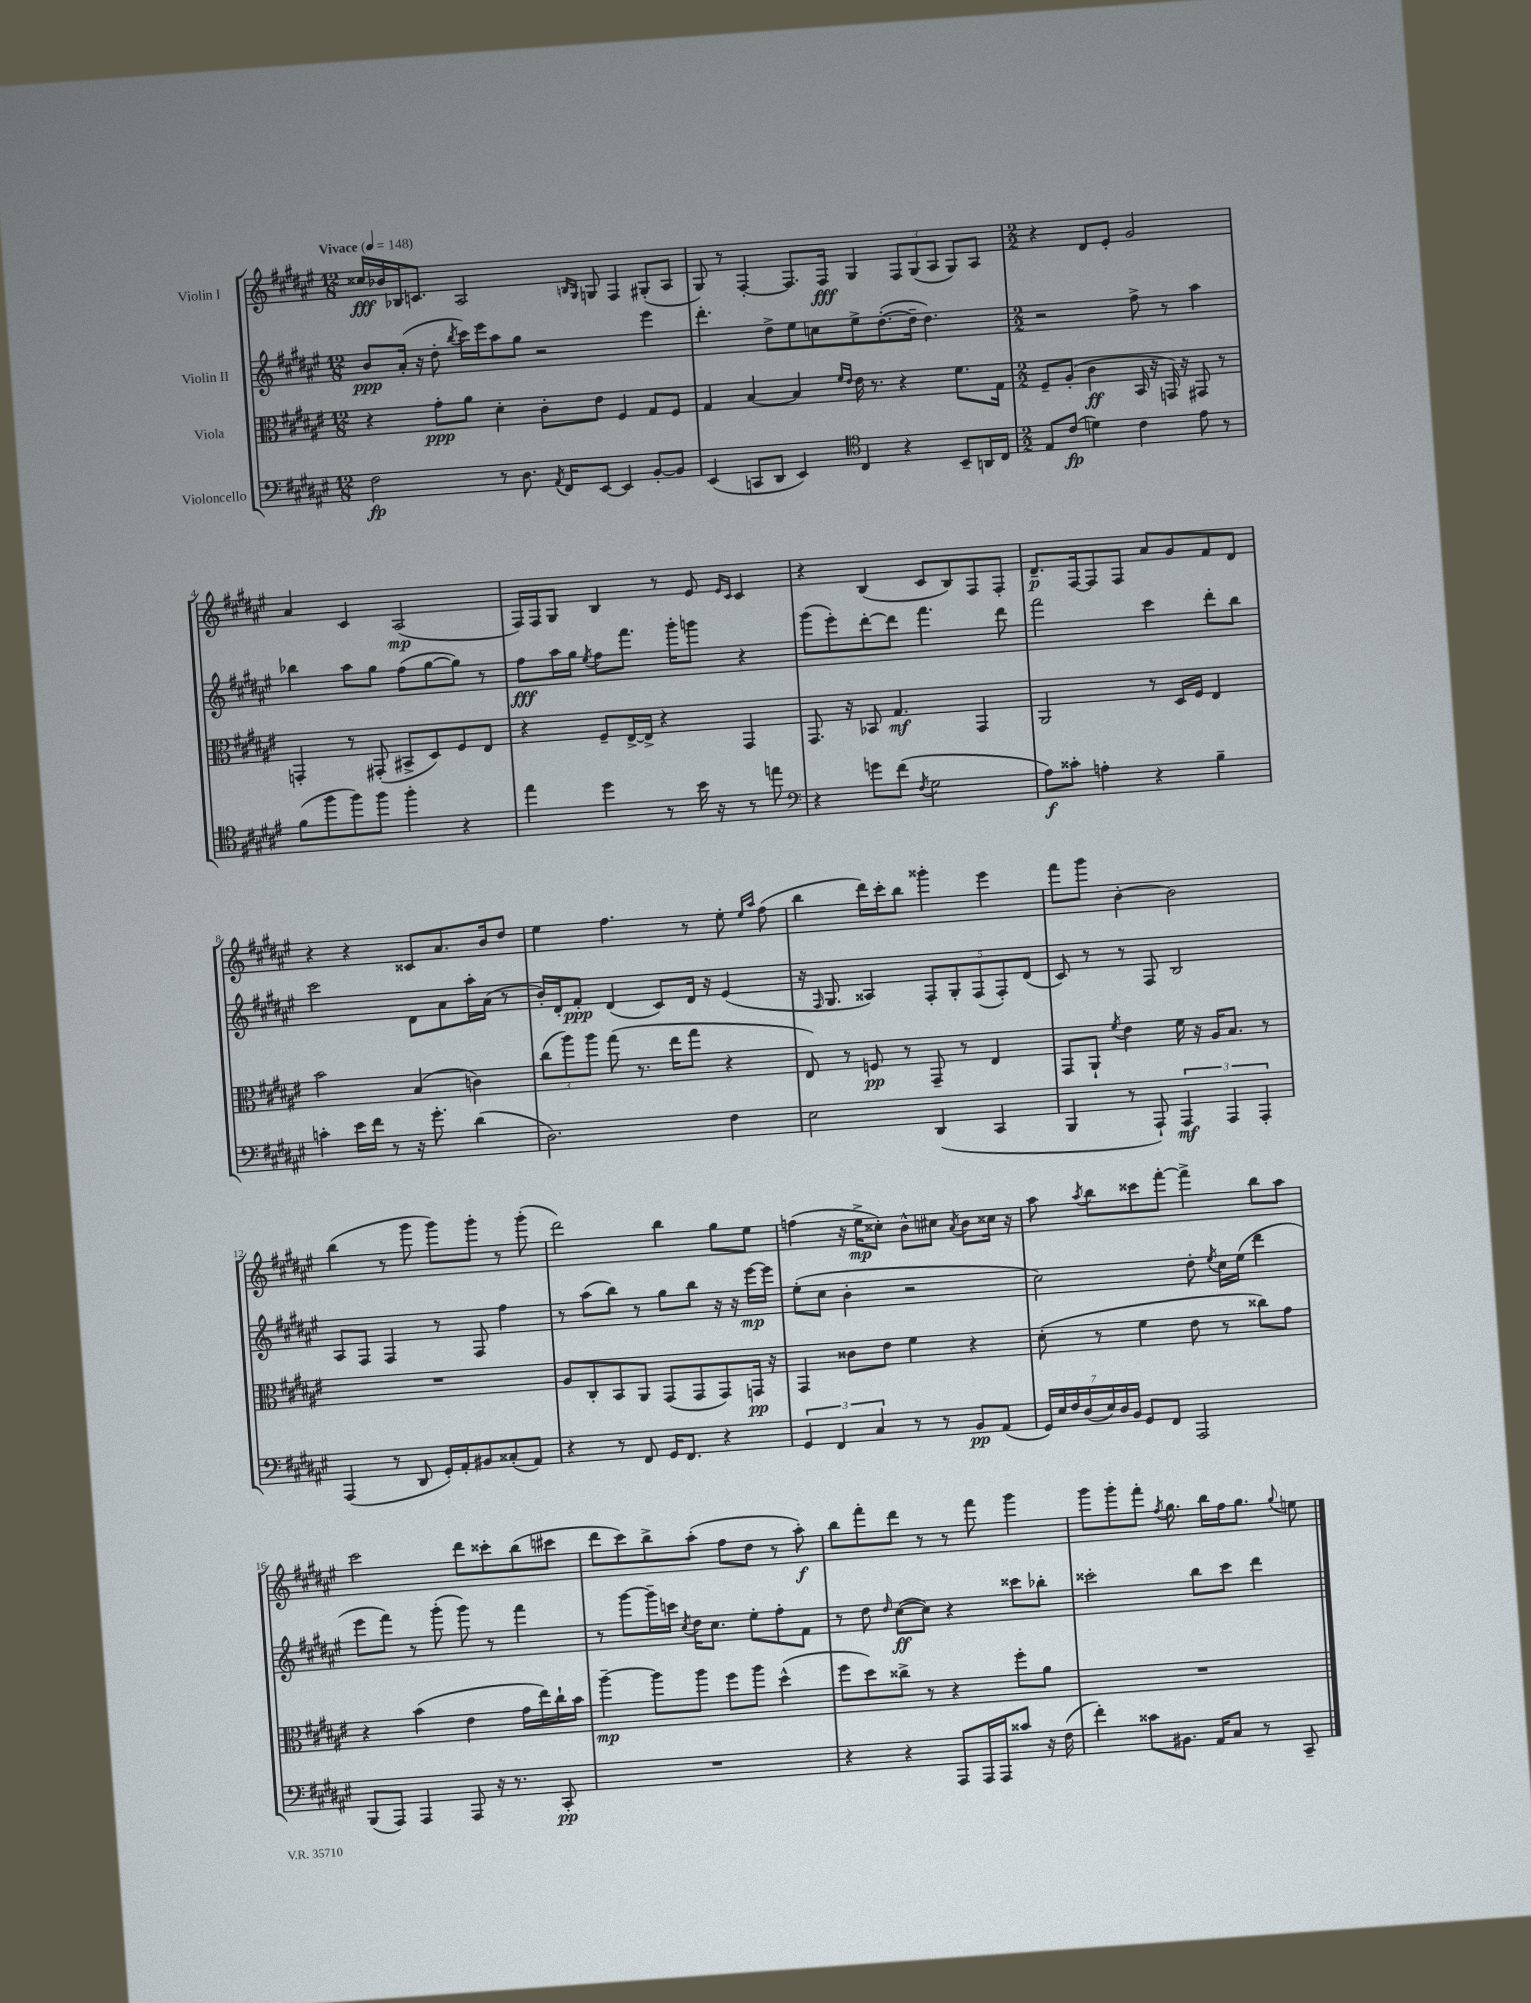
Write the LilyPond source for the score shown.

<<
\new StaffGroup <<
\new Staff = "s0" \with { instrumentName = "Violin I" } {
    \clef treble \key fis \major \numericTimeSignature \time 12/8 \tempo "Vivace" 4 = 148
    \autoBeamOff cisis''16[\fff bes'16 bes16 c'8.] ais2 \grace { b16[ gis16] } g8 fis4 gis8[-.( ais8] |
    gis8) r8 fis4~-. fis8.[ fis16]\fff gis4 \tuplet 3/2 { fis8[ gis8( ais8] } gis8[) ais8] |
    \numericTimeSignature \time 2/2 r4 dis'8[ eis'8]-. gis'2 |
    ais'4 cis'4 ais2\mp( |
    fis16[) fis16 gis8] b4 r8 eis'8 \grace { eis'16[ cis'16] } cis'4 |
    r4 b4( cis'8[ b8) fis8 fis8]-. |
    dis'8.[--\p fis16~ fis8 fis8] ais'8[ gis'8 fis'8 dis'8] |
    r4 r4 cisis'8[ ais'8. b'16 dis''8] |
    eis''4 fis''4. r8 eis''8-. \grace { eis''16[ ais''16] } fis''8( |
    b''4 dis'''16[) cis'''16-. b''8] gisis'''4-. eis'''4 |
    fis'''8[ gis'''8] b'4~-. b'2 |
    b''4( r8 gis'''8 gis'''8[) gis'''8]-. r8 gis'''8-.( |
    dis'''2) b''4 gis''8[ eis''8] |
    f''4( r16 eis''16[->\mp cisis''8]-.) b'8[-^ cis''8] \acciaccatura { ais'8 } b'8[ cisis''16] r16 |
    ais''8 \acciaccatura { ais''8 } b''8[ cisis'''8 fis'''8]~-. fis'''4-> b''8[ ais''8] |
    cis'''2 dis'''8[ cisis'''8-. b''8( cis'''8] |
    dis'''8[ cis'''8) b''8-> ais''8]-.( fis''8[ dis''8] r8 ais''8-.\f) |
    b''8[ fis'''8-. dis'''8] r8 r8 fis'''8 gis'''4 |
    gis'''8[ gis'''8-. fis'''8]-. \acciaccatura { fis''8 } gis''8. b''16[ fis''16 gis''8.] \appoggiatura { gis''8 } e''8 \bar "|." |
}
\new Staff = "s1" \with { instrumentName = "Violin II" } {
    \clef treble \key fis \major \numericTimeSignature \time 12/8
    \autoBeamOff b'8[\ppp ais'16]-.( r16 dis''8-. \acciaccatura { b''8 } cis'''16[) eis'''16 ais''8 gis''8] r2 eis'''4 |
    dis'''4.-. dis''8[-> eis''8 c''8 eis''8-> dis''8.~-.( dis''16]-- dis''4.) |
    \numericTimeSignature \time 2/2 r2 fis''8-> r8 ais''4 |
    bes''4 ais''8[ gis''8] fis''8[( gis''8~ gis''8]) r8 |
    fis''8[\fff ais''16 gis''16] \acciaccatura { eis''8 } fis''8[ fis'''8.] gis'''16[-. g'''8] r4 |
    gis'''8[( eis'''8-.) dis'''8~-. dis'''8] fis'''4. dis'''8 |
    fis'''2 cis'''4 dis'''8[-. b''8] |
    cis'''2 dis'8[ ais'8 ais''16-. ais'16]( r8 |
    b'16[-.) dis'16-. fis'8]-.\ppp dis'4( cis'8[) dis'16] r16 eis'4( |
    r16 \grace { fis16 } gis8. aisis4) \tuplet 5/4 { fis8[-. gis8-. fis8( fis8-.) dis'8]( } |
    cis'8) r8 r8 fis8 b2 |
    ais8[ fis8] fis4 r8 fis8 fis''4 |
    r8 ais''8[( b''8]) r8 gis''8[ b''8] r16 r16 eis'''16[~\mp eis'''16] |
    eis''8[-.( cis''8] b'4-. r2 |
    cis''2) dis''8-. \acciaccatura { eis''8 } cis''16[ eis''16]( dis'''4 |
    eis'''8[ fis'''8]) r8 gis'''8-.( gis'''8) r8 fis'''4 |
    r8 gis'''8[~ gis'''16-- c'''16] \acciaccatura { cis''8 } dis''16[ cis''8.] eis''8[-. fis''8-. fis'8] |
    r8 dis''8 \grace { dis''16 } cis''8[~\ff( cis''8]) r4 cisis'''8[ bes''8]-. |
    cisis'''2-. b''8[ cisis'''8] dis'''4 \bar "|." |
}
\new Staff = "s2" \with { instrumentName = "Viola" } {
    \clef alto \key fis \major \numericTimeSignature \time 12/8
    \autoBeamOff r4 gis'8[-.\ppp ais'8] dis'4-. cis'8[-. eis'8] fis4 gis8[ fis8] |
    gis4 b4~ b4 \grace { fis'16[ eis'16] } eis'16 r8. r4 fis'8.[ gis16] |
    \numericTimeSignature \time 2/2 fis8[-- ais8]-.( cis'4\ff b,16 r16 g,16) r16 gis,8 r8 |
    g,4-. r8 gis,8-.( bis,8[-> dis8) fis8 eis8] |
    r4 fis8[-- eis16~-> eis16]-> r4 gis,4 |
    gis,8. r16 bes,8 gis4.\mf gis,4 |
    ais,2 r8 dis16[ fis16] eis4 |
    b'2 b4( c'4) |
    \tuplet 3/2 { cis''8[( ais''8) ais''8] } gis''8( r8. eis''16[ gis''8] r4 |
    eis8) r8 f8\pp r8 gis,8-- r8 eis4 |
    gis,8[ ais,8]-! \acciaccatura { fis'8 } eis'4 fis'16 r16 ais16[ b8.] r8 |
    R1 |
    ais8[ cis8-. b,8 ais,8] gis,8[( gis,8 gis,8) g,16]\pp r16 |
    gis,4 cisis'8[ eis'8] fis'4 r4 |
    dis'8-.( r8 fis'4 eis'8 r8 cisis''8[) gis'8] |
    r4 b'4( eis'4 gis'16[ eis''16) cis''16-! b'16] |
    ais''4~--\mp ais''8[ ais''8] fis''8[ ais''8] dis''4-^( |
    fis''8[ dis''8) cisis''8]-> r8 r4 fis''8[-. ais'8] |
    R1 \bar "|." |
}
\new Staff = "s3" \with { instrumentName = "Violoncello" } {
    \clef bass \key fis \major \numericTimeSignature \time 12/8
    \autoBeamOff fis2\fp r8 dis8. \acciaccatura { ais,8 } fis,16[ eis,8]~ eis,4 b,8[~-. b,8] |
    eis,4( c,8[ dis,8] eis,4) \clef tenor cis4 r4 b,8[-- a,16 cis16] |
    \numericTimeSignature \time 2/2 eis8[ cis'8]\fp( d'4) cis'4 eis'8 r8 |
    fis'8[( fis''8 fis''8) fis''8] fis''4-. r4 |
    eis''4 dis''4 r8 b'16 r16 r8 e''8 |
    \clef bass r4 g'8[ fis'8]( \acciaccatura { fis8 } gis2 |
    ais8[\f) cisis'8]-. a4-. r4 b4-- |
    c'4-. eis'16[ fis'16] r8 r16 gis'8.-. dis'4( |
    dis2.) fis4 |
    eis2 dis,4( cis,4 |
    b,,4 r8 ais,,8-!) \tuplet 3/2 { ais,,4\mf ais,,4 ais,,4-. } |
    ais,,4( r8 dis,8 gis,16[-.) ais,16-. bis,8 cisis8-.( ais,8]) |
    r4 r8 fis,8 gis,16[ fis,8.] r4 |
    \tuplet 3/2 { gis,4 fis,4 cis4 } r8 r8 b,8[\pp ais,8]( |
    \tuplet 7/4 { gis,16[) eis16 fis16 dis16( eis16) dis16 b,16] } gis,8[ fis,8] ais,,2 |
    b,,8[( ais,,8]) ais,,4 ais,,8 r16 r8. cis,8-.\pp |
    R1 |
    r4 r4 ais,,8[ ais,,16 ais,,16 cisis'8] r16 fis16( |
    fis'4-.) cisis'8[ bis,8.] ais,16[ cis8] r8 cis,8-- \bar "|." |
}
>>
>>
